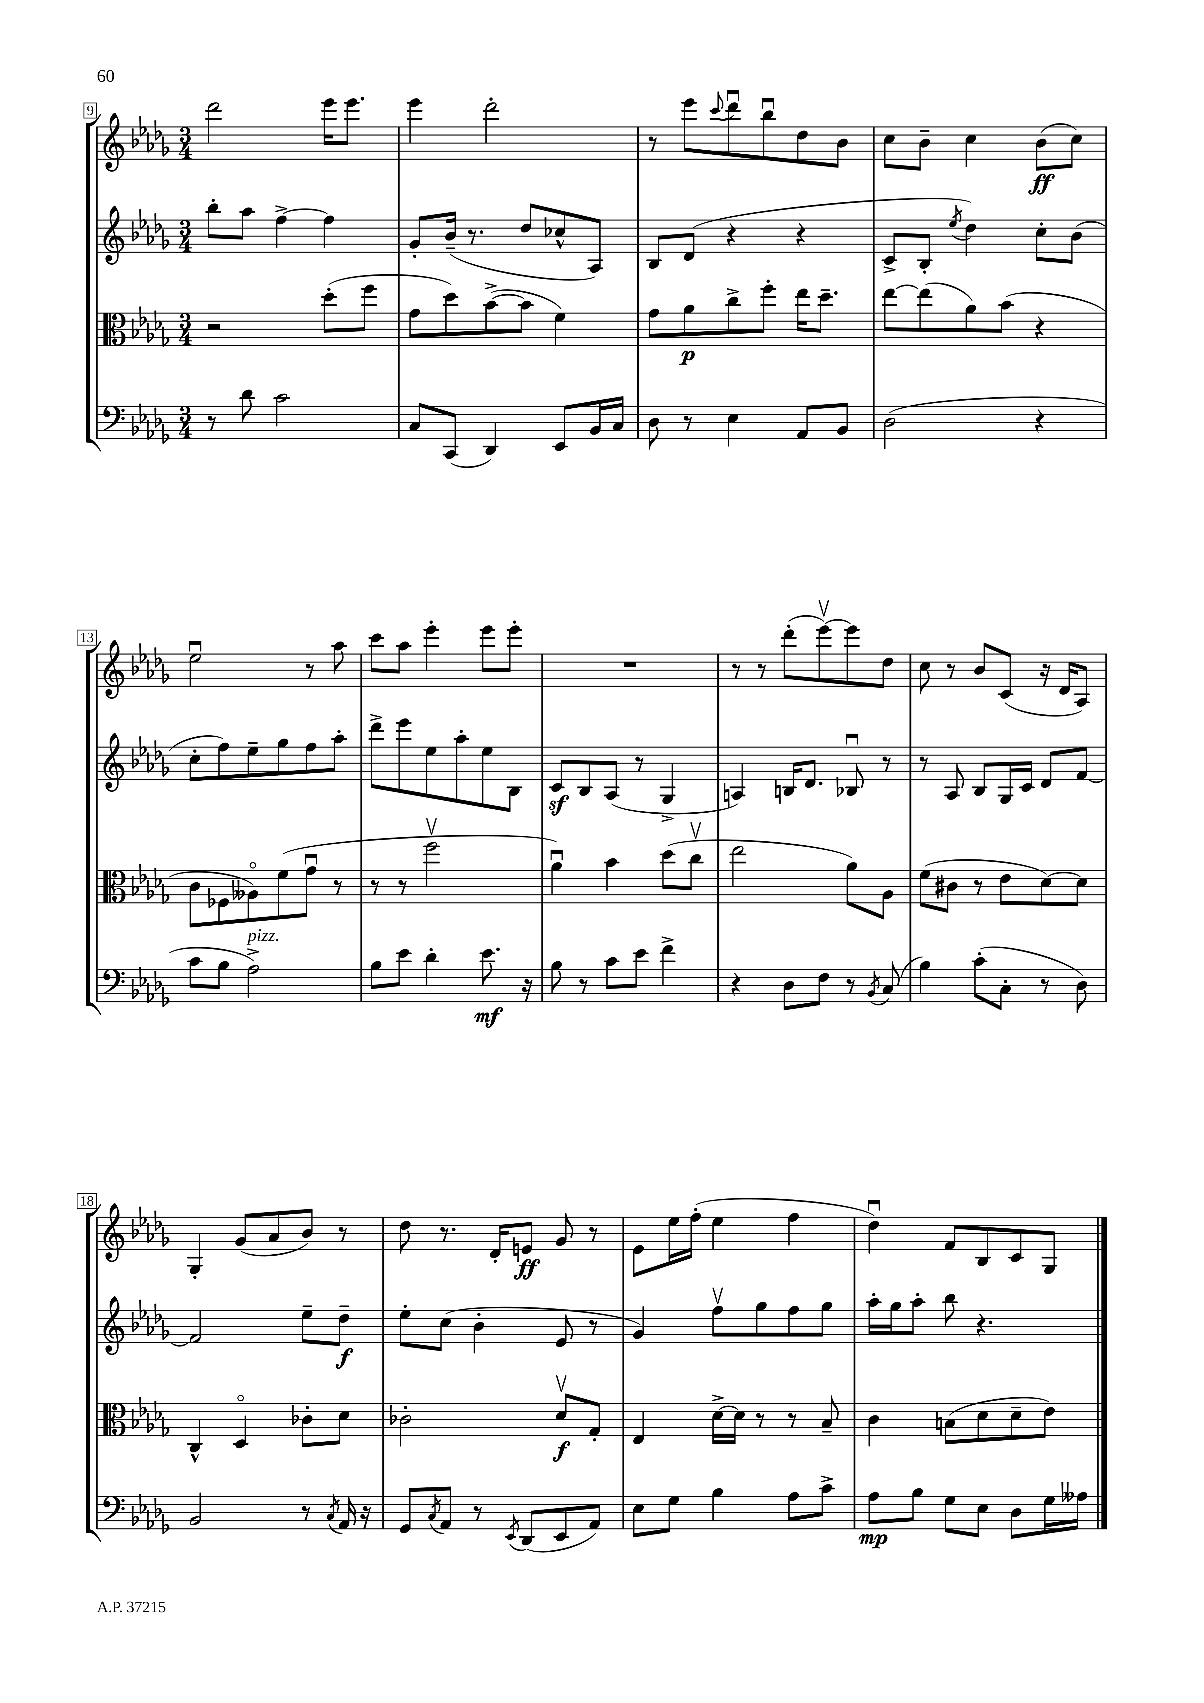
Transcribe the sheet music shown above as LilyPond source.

<<
\new StaffGroup <<
\new Staff = "s0" {
    \clef treble \key des \major \numericTimeSignature \time 3/4
    des'''2 ees'''16 ees'''8. |
    ees'''4 des'''2-. |
    r8 ees'''8 \appoggiatura { c'''8 } des'''8\downbow bes''8\downbow des''8 bes'8 |
    c''8 bes'8-- c''4 bes'8\ff( c''8) |
    ees''2\downbow r8 aes''8 |
    c'''8 aes''8 ees'''4-. ees'''8 ees'''8-. |
    R2. |
    r8 r8 des'''8-.( ees'''8~\upbow) ees'''8 des''8 |
    c''8 r8 bes'8 c'8( r16 des'16 aes8) |
    ges4-. ges'8( aes'8 bes'8) r8 |
    des''8 r8. des'16-. e'8\ff ges'8 r8 |
    ees'8 ees''16 f''16-.( ees''4 f''4 |
    des''4\downbow) f'8 bes8 c'8 ges8 \bar "|." |
}
\new Staff = "s1" {
    \clef treble \key des \major \numericTimeSignature \time 3/4
    bes''8-. aes''8 f''4~-> f''4 |
    ges'8-. bes'16--( r8. des''8 ces''8-^ aes8) |
    bes8 des'8( r4 r4 |
    c'8-> bes8-. \acciaccatura { ees''8 } des''4) c''8-. bes'8( |
    c''8-. f''8) ees''8-- ges''8 f''8 aes''8-. |
    des'''8-> ees'''8 ees''8 aes''8-. ees''8 bes8 |
    c'8\sf bes8 aes8( r8 ges4-> |
    a4) b16 des'8. bes8\downbow r8 |
    r8 aes8 bes8 ges16 c'16 des'8 f'8~ |
    f'2 ees''8-- des''8--\f |
    ees''8-. c''8( bes'4-. ees'8 r8 |
    ges'4) f''8\upbow ges''8 f''8 ges''8 |
    aes''16-. ges''16 aes''8-. bes''8 r4. \bar "|." |
}
\new Staff = "s2" {
    \clef alto \key des \major \numericTimeSignature \time 3/4
    r2 des''8-.( f''8 |
    ges'8 des''8) bes'8~->( bes'8 f'4) |
    ges'8 aes'8\p c''8-> f''8-. ees''16 des''8.-- |
    ees''8~ ees''8( aes'8) bes'8( r4 |
    c'8 fes8 aeses8\flageolet) f'8( ges'8\downbow r8 |
    r8 r8 f''2\upbow |
    aes'4\downbow) bes'4 des''8( c''8\upbow |
    ees''2 aes'8) aes8 |
    f'8( cis'8 r8 ees'8 des'8~) des'8 |
    c4-^ des4\flageolet ces'8-. des'8 |
    ces'2-. des'8\upbow\f ges8-. |
    ees4 des'16~-> des'16 r8 r8 bes8-- |
    c'4 b8( des'8 des'8-- ees'8) \bar "|." |
}
\new Staff = "s3" {
    \clef bass \key des \major \numericTimeSignature \time 3/4
    r8 des'8 c'2 |
    c8 c,8( des,4) ees,8 bes,16 c16 |
    des8 r8 ees4 aes,8 bes,8 |
    des2( r4 |
    c'8 bes8 aes2->^\markup { \italic "pizz." }) |
    bes8 ees'8 des'4-. ees'8.\mf r16 |
    bes8 r8 c'8 ees'8 f'4-> |
    r4 des8 f8 r8 \acciaccatura { bes,8 } c8( |
    bes4) c'8-.( c8-. r8 des8) |
    bes,2 r8 \acciaccatura { c8 } aes,16 r16 |
    ges,8 \acciaccatura { c8 } aes,8 r8 \acciaccatura { ees,8 } des,8( ees,8 aes,8) |
    ees8 ges8 bes4 aes8 c'8-> |
    aes8\mp bes8 ges8 ees8 des8 ges16 aeses16 \bar "|." |
}
>>
>>
\layout { \context { \Score currentBarNumber = #9 \override BarNumber.stencil = #(make-stencil-boxer 0.1 0.3 ly:text-interface::print) } }
